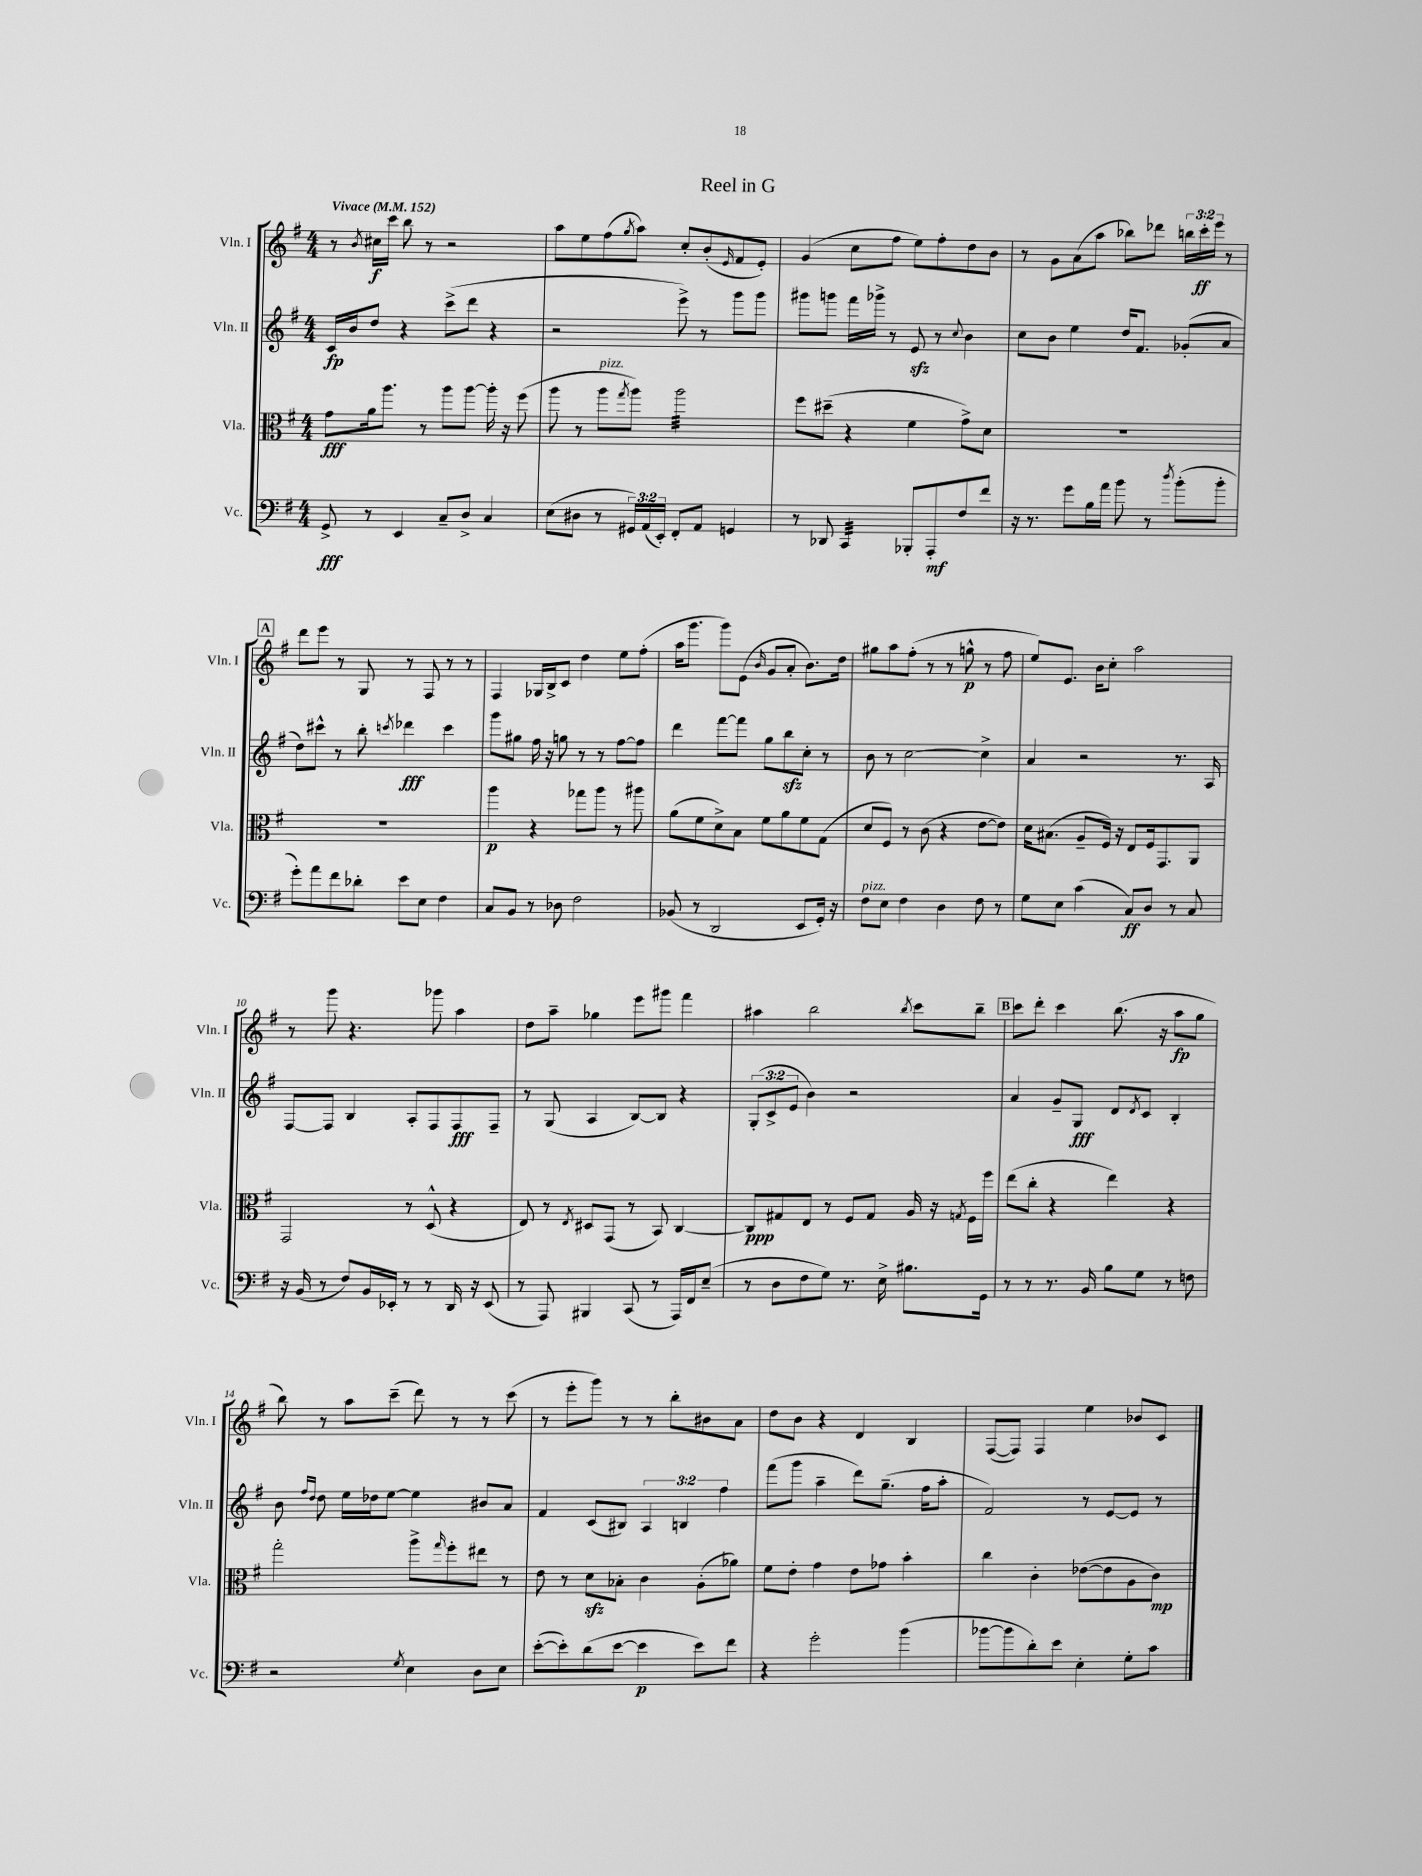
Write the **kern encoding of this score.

**kern	**kern	**kern	**kern
*staff4	*staff3	*staff2	*staff1
*clefF4	*clefC3	*clefG2	*clefG2
*k[f#]	*k[f#]	*k[f#]	*k[f#]
*M4/4	*M4/4	*M4/4	*M4/4
*MM152	*MM152	*MM152	*MM152
8GG^/	8g\L	16c/LL	8r
.	.	16b/J	.
.	.	.	8qb/
8r	16a\k	8dd/J	16cc#\LL
.	8.aa\J	.	16ccc\JJ
4EE/	.	4r	8bb\
.	8r	.	8r
8C~/L	8aa\L	(8ccc^\L	2r
8D^/J	[8aa\J	8ddd\J	.
4C/	16aa'\]	4r	.
.	16r	.	.
.	(8ff#\	.	.
=	=	=	=
(8E\L	8aa\	2r	8aa\L
8D#\J	8r	.	8ee\
8r	8aa\L	.	(8ff#\
.	8qgg/	.	8qgg/
24GG#/LL)	8aa\J)	.	8aa\J)
(24AA/	.	.	.
24EE'/JJ)	.	.	.
8FF#'/L	2aa\	8eee^\)	8cc'/L
8AA/J	.	8r	(8b'/
.	.	.	16qqe/
4GG/	.	8ggg\L	8f#/
.	.	8ggg\J	8e'/J)
=	=	=	=
8r	8ff#\L	8ggg#\L	(4g/
8DD-/	(8dd#~\J	8ggg\J	.
4CC/	4r	16fff#\LL	8cc\L
.	.	16ggg-^\JJ	.
.	.	8r	8ff#\J
8BBB-'/L	4f#\	8e/	8ee\L)
8AAA'/	.	8r	8ff#'\
.	.	8qqcc/	.
8F#/	8g^\L)	4b\	8dd\
8f#/J	8d\J	.	8b\J
=	=	=	=
16r	1r	8cc\L	8r
8.r	.	.	.
.	.	8b\J	8g\L
8g\L	.	4ee\	(8a\
16B\L	.	.	8aa\J
16a\JJ	.	.	.
8b\	.	16dd/LK	8bb-\L)
.	.	8.f#/J	.
8r	.	.	8ddd-\J
8qdd/	.	.	.
(8b'\L	.	(8g-'/L	24bb\LL
.	.	.	24ccc'\
.	.	.	24eee\JJ
8b'\J	.	8a/J	8r
=	=	=	=
8g'\L)	1r	8dd\L)	8ddd\L
8a\	.	8ccc#^^\J	8eee\J
8f#\	.	8r	8r
8d-'\J	.	8bb'\	8G/
.	.	8qccc/	.
8e\L	.	4ddd-\	8r
8E\J	.	.	8F#/
4F#\	.	4ccc\	8r
.	.	.	8r
=	=	=	=
8C/L	4aa\	8ggg\L	4F#/
8BB/J	.	8gg#\J	.
8r	4r	16ff#\	16G-/LL
.	.	16r	16B^/J
8D-\	.	8gg\	8c/J
2F#\	8gg-\L	8r	4dd\
.	8aa\J	8r	.
.	8r	[8ff#\L	8ee\L
.	8aa#\	8ff#\]J	(8ff#'\J
=	=	=	=
(8BB-/	(8a\L	4ddd\	16aa\LK
.	.	.	8.ggg\J
8r	8f#\	.	.
2DD/	8d^\)	[8fff#\L	8ggg\L)
.	8B\J	8fff#\]J	(8e\J
.	.	.	16qqb/
.	8f#\L	8gg\L	8g/L
.	8a\	8bb\	8a'/J
8EE/L	8f#\	8cc'\J	8.b\L)
16GG'/Jk)	(8G\J	8r	.
16r	.	.	16dd\Jk
=	=	=	=
8F#\L	8d/L	8b\	8gg#\L
8E\J	8F#/J)	8r	8aa\
4F#\	8r	[2cc\	(8ff#'\J
.	(8c\	.	8r
4D\	4r	.	8r
.	.	.	8gg^^\
8F#\	[8e\L	4cc^\]	8r
8r	8e\]J)	.	8ff#\
=	=	=	=
8G\L	16d\LK	4a/	8ee/L)
.	(8.B#\J	.	.
8E\J	.	.	8.e/J
(4c\	8A~/L	2r	.
.	.	.	16b\LK
.	16F#/Jk)	.	8cc'\J
.	16r	.	.
8C/L)	8E/L	.	2aa\
8D/J	16F#/k	.	.
.	8.GG/	.	.
8r	.	8.r	.
8C/	8AA/J	.	.
.	.	16A/	.
=	=	=	=
16r	2GG/	[8F#/L	8r
(16BB/	.	.	.
8r	.	8F#/]J	8ggg\
8F#/L)	.	4B/	4.r
16BB/L	.	.	.
16EE-'/JJ	.	.	.
8r	8r	8A'/L	.
8r	(8D^^/	8F#/	8ggg-\
16DD/	4r	8F#/	4aa\
16r	.	.	.
(8EE-/	.	8F#~/J	.
=	=	=	=
8r	8E/)	8r	8dd\L
8AAA/)	8r	(8G/	8aa~\J
.	8qE/	.	.
4BBB#/	8D#/L	4A/	4gg-\
.	(8GG/J	.	.
(8CC/	8r	[8B/L)	8eee\L
8r	8BB/)	8B/]J	8ggg#\J
16AAA/LL)	[4C/	4r	4fff#\
16FF#/J	.	.	.
(8E~/J	.	.	.
=	=	=	=
8r	8C/]L	(12G'/L	4aa#\
.	.	12c^/	.
8D\L	8G#/	.	.
.	.	12e/J	.
8F#\	8E/J	4b\)	2bb\
8G\J)	8r	.	.
8.r	8F#/L	2r	.
.	8G#/J	.	.
16E^\	.	.	.
.	.	.	8qbb/
8.B#\L	16A/	.	8ccc\L
.	16r	.	.
.	8qG/	.	.
.	16F#\LL	.	8bb~\J
16GG\Jk	16ff#\JJ	.	.
=	=	=	=
8r	(8ee\L	4a/	8ccc\L
8r	8cc'\J	.	8ddd'\J
8.r	4r	8g~/L	4ccc\
.	.	8G/J	.
16BB/	.	.	.
8B\L	4ee\)	8d/L	(8.bb\
.	.	8qd/	.
8G\J	.	8c/J	.
.	.	.	16r
8r	4r	4B'/	8aa\L
8F\	.	.	8gg\J
=	=	=	=
2r	2gg'\	8b\	8bb\)
.	.	16qqff#/LL	.
.	.	16qqdd/JJ	.
.	.	8dd\	8r
.	.	16ee\LL	8aa\L
.	.	16dd-\J	.
.	.	[8ee\J	(8ccc~\J
8qG/	.	.	.
4E\	8aa^\L	4ee\]	8ddd\)
.	16qqgg/	.	.
.	8ff#'\	.	8r
8D\L	8ee#\J	8b#/L	8r
8E\J	8r	8a/J	(8ccc\
=	=	=	=
([8e'\L	8e\	4f#/	8r
8e'\])	8r	.	8eee'\L
(8d\	8d\L	(8c/L	8ggg\J)
[8e\J	8B-'\J	8B#/J)	8r
4e\]	4c\	6A/	8r
.	.	.	8bb'\L
.	.	6B/	.
8e\L)	(8A'\L	.	8b#\
.	.	6ff#\	.
8f#\J	8a-\J)	.	8a\J
=	=	=	=
4r	8f#\L	(8fff#\L	8dd\L
.	8e'\J	8ggg\J	8b\J
2g'\	4g\	4aa~\	4r
.	8e\L	8ddd\L)	4d/
.	8g-\J	(8.gg~\J	.
(4b\	4b'\	.	4B/
.	.	16ff#\LK	.
.	.	8aa'\J	.
=	=	=	=
[8b-\L	4cc\	2f#/)	([8F#/L
8b-\]	.	.	8F#/]J)
8d'\)	4c'\	.	4F#/
8e\J	.	.	.
4E'\	([8e-\L	8r	4ee\
.	8e-\]	[8e/L	.
8G'\L	8A\	8e/]J	8b-/L
8c\J	8c\J)	8r	8c/J
==	==	==	==
*-	*-	*-	*-
